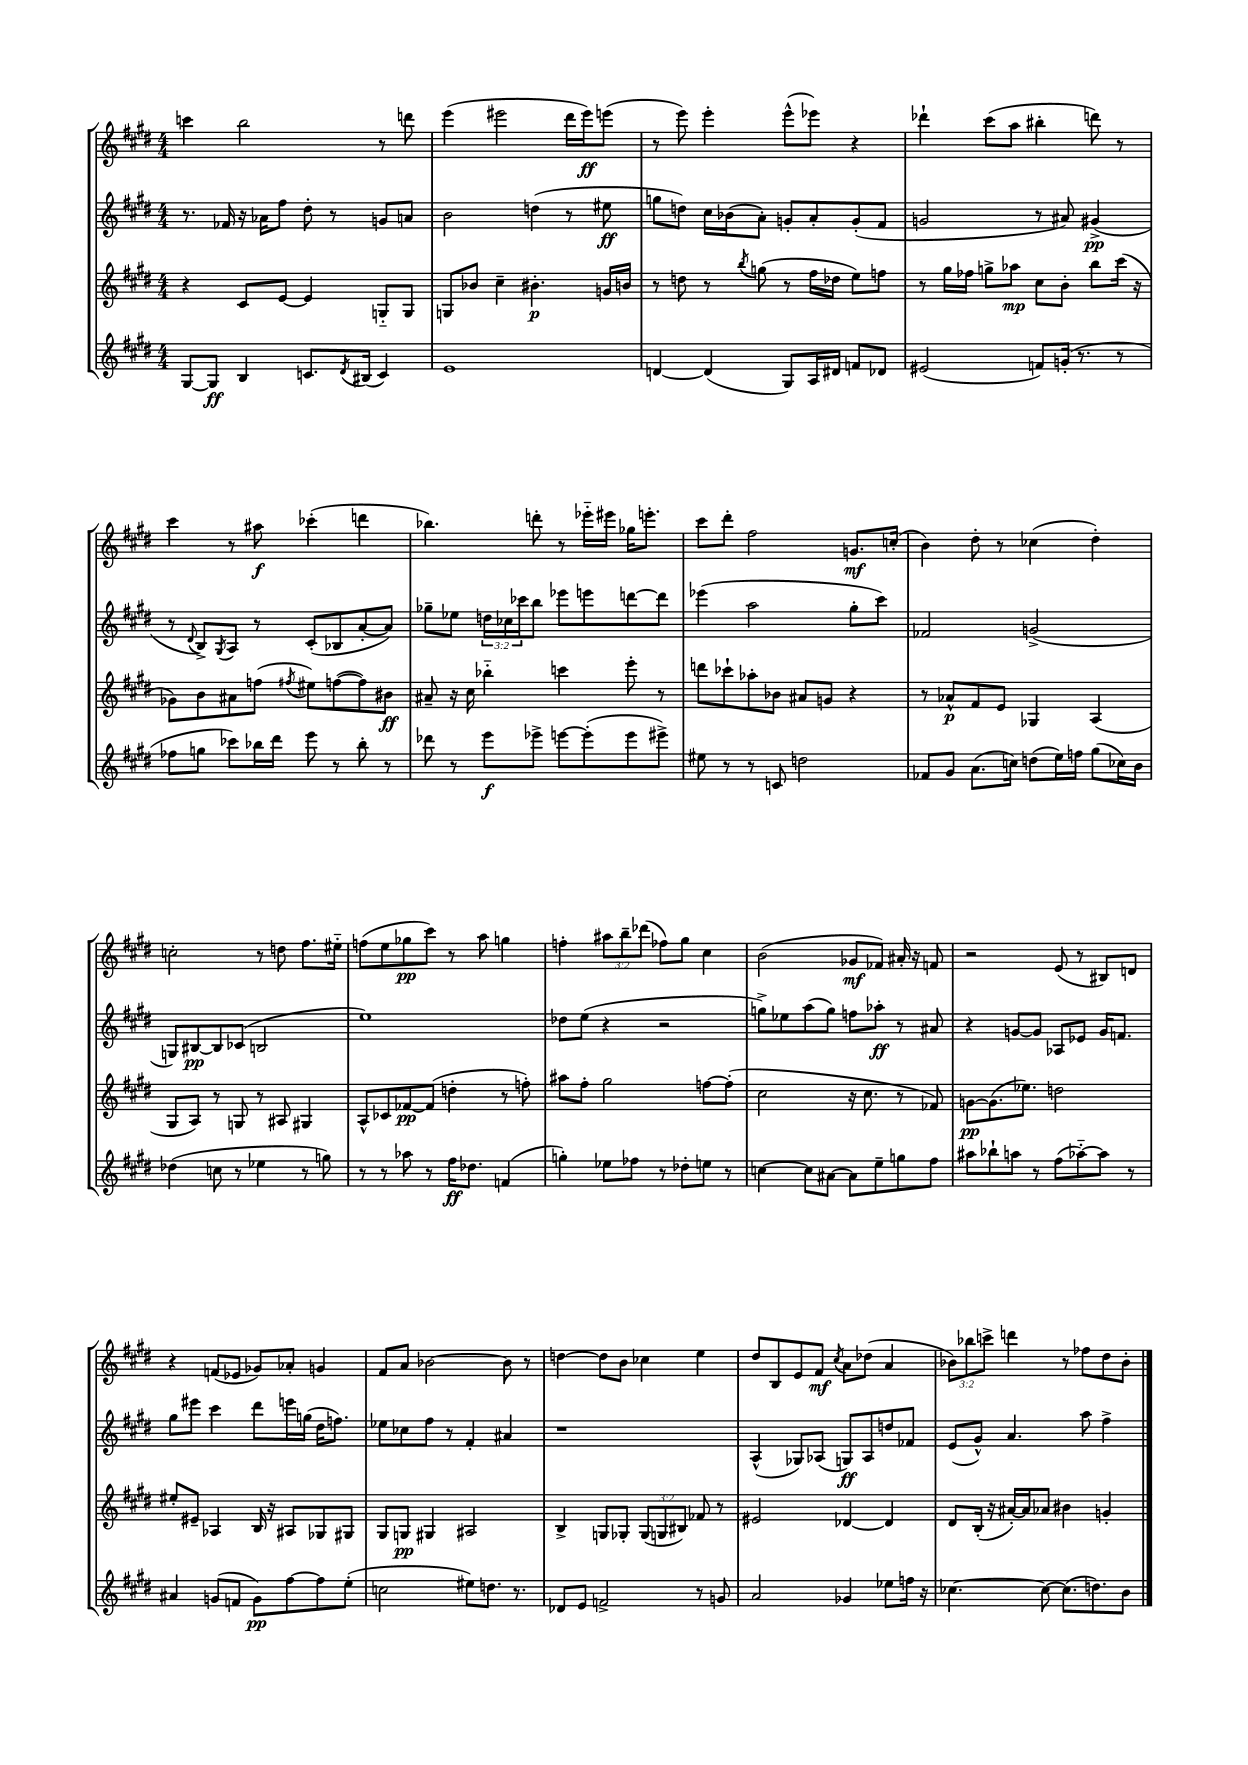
<<
\new StaffGroup <<
\new Staff = "s0" {
    \clef treble \key e \major \numericTimeSignature \time 4/4 \override Staff.TupletNumber.text = #tuplet-number::calc-fraction-text
    c'''4 b''2 r8 d'''8 |
    e'''4( eis'''2 dis'''16 eis'''16\ff) e'''8( |
    r8 e'''8) e'''4-. e'''8-^( ees'''8) r4 |
    des'''4-! cis'''8( a''8 bis''4-. d'''8) r8 |
    cis'''4 r8 ais''8\f ces'''4-.( d'''4 |
    bes''4.) d'''8-. r8 ees'''16-_ eis'''16 ges''16 e'''8.-. |
    cis'''8 dis'''8-. fis''2 g'8.\mf c''16-.( |
    b'4) dis''8-. r8 ces''4( dis''4-.) |
    c''2-. r8 d''8 fis''8. eis''16-_ |
    f''8( e''8 ges''8\pp cis'''8) r8 a''8 g''4 |
    f''4-. \tuplet 3/2 { ais''8 b''8-- des'''8( } fes''8) gis''8 cis''4 |
    b'2( ges'8\mf fes'8) ais'16-. r16 f'8 |
    r2 e'8( r8 bis8) d'8 |
    r4 f'8( ees'8 ges'8) aes'8-. g'4 |
    fis'8 a'8 bes'2~ bes'8 r8 |
    d''4~ d''8 b'8 ces''4 e''4 |
    dis''8 b8 e'8 fis'8\mf \acciaccatura { cis''8 } a'8 des''8( a'4 |
    \tuplet 3/2 { bes'8) bes''8 c'''8-> } d'''4 r8 fes''8 dis''8 bes'8-. \bar "|." |
}
\new Staff = "s1" {
    \clef treble \key e \major \numericTimeSignature \time 4/4 \override Staff.TupletNumber.text = #tuplet-number::calc-fraction-text
    r8. fes'16 r16 aes'16 fis''8 dis''8-. r8 g'8 a'8 |
    b'2 d''4( r8 eis''8\ff |
    g''8 d''8) cis''16 bes'16( a'8-.) g'8-. a'8-. g'8-.( fis'8 |
    g'2 r8 ais'8) gis'4->\pp( |
    r8 \appoggiatura { dis'8 } b8->) \acciaccatura { gis8 } a8 r8 cis'8-.( bes8 a'8~-. a'8) |
    ges''8-- ees''8 \tuplet 3/2 { d''16 ces''16 ces'''16 } b''8 ees'''8 e'''8 d'''8~ d'''8 |
    ees'''4( a''2 gis''8-. cis'''8) |
    fes'2 g'2->( |
    g8) bis8~\pp bis8 ces'8( b2 |
    e''1) |
    des''8 e''8( r4 r2 |
    g''8->) ees''8 a''8( g''8) f''8 aes''8-.\ff r8 ais'8 |
    r4 g'8~ g'8 aes8 ees'8 g'16 f'8. |
    gis''8 eis'''8 cis'''4 dis'''8 e'''16 g''16( dis''16 f''8.) |
    ees''8 ces''8 fis''8 r8 fis'4-. ais'4 |
    r1 |
    a4-^( ges8) aes8( g8\ff) aes8 d''8 fes'8 |
    e'8( gis'8-^) a'4. a''8 fis''4-> \bar "|." |
}
\new Staff = "s2" {
    \clef treble \key e \major \numericTimeSignature \time 4/4 \override Staff.TupletNumber.text = #tuplet-number::calc-fraction-text
    r4 cis'8 e'8~ e'4 g8-_ g8 |
    g8 bes'8 cis''4-- bis'4.-.\p g'16 b'16 |
    r8 d''8 r8 \acciaccatura { b''8 } g''8( r8 fis''16 des''16 e''8) f''8 |
    r8 gis''16 fes''16 g''8-> aes''8\mp cis''8 b'8-. b''8 cis'''16( r16 |
    ges'8) b'8 ais'8 f''8( \acciaccatura { fis''8 } eis''8) f''8~( f''8) bis'8\ff |
    ais'8-- r16 cis''16 bes''4-_ c'''4 e'''8-. r8 |
    d'''8 ces'''8-! aes''8-. bes'8 ais'8 g'8 r4 |
    r8 aes'8-^\p fis'8 e'8 ges4 a4( |
    gis8 a8) r8 g8 r8 ais8 gis4 |
    a8-^ ces'8 fes'8~\pp fes'8( d''4-. r8 f''8-.) |
    ais''8 fis''8-. gis''2 f''8~ f''8-.( |
    cis''2 r16 cis''8. r8 fes'8) |
    g'8~\pp g'8.( ees''8.) d''2 |
    eis''8-. eis'8-- aes4 b16 r16 ais8 ges8 gis8 |
    gis8 g8\pp gis4 ais2 |
    b4-> g8 ges8-. \tuplet 3/2 { ges8( g8 bis8) } fes'8 r8 |
    eis'2 des'4~ des'4 |
    dis'8 b16-.( r16 ais'16~-.) ais'16 aes'8 bis'4 g'4-. \bar "|." |
}
\new Staff = "s3" {
    \clef treble \key e \major \numericTimeSignature \time 4/4
    gis8~ gis8\ff b4 c'8. \acciaccatura { dis'8 } bis16( c'4) |
    e'1 |
    d'4~ d'4( gis8) a16 dis'16 f'8 des'8 |
    eis'2( f'8) g'16-.( r8. r8 |
    fes''8 g''8 ces'''8) bes''16 dis'''16 e'''8 r8 bes''8-. r8 |
    des'''8 r8 e'''8\f ees'''8-> e'''8~ e'''8-.( e'''8 eis'''8->) |
    eis''8 r8 r8 c'8 d''2 |
    fes'8 gis'8 a'8.( c''16) d''8( e''16) f''16 gis''8( ces''16) b'16 |
    des''4( c''8 r8 ees''4 r8 g''8) |
    r8 r8 aes''8 r8 fis''16\ff des''8. f'4( |
    g''4-.) ees''8 fes''8 r8 des''8-. e''8 r8 |
    c''4~ c''8 ais'8~ ais'8 e''8-- g''8 fis''8 |
    ais''8 bes''8-! a''8 r8 fis''8( aes''8~-_) aes''8 r8 |
    ais'4 g'8( f'8 g'8\pp) fis''8~ fis''8 e''8-.( |
    c''2 eis''8) d''8. r8. |
    des'8 e'8 f'2-> r8 g'8 |
    a'2 ges'4 ees''8 f''16 r16 |
    ces''4.~ ces''8~ ces''8.( d''8.) b'8 \bar "|." |
}
>>
>>
\layout { \context { \Score \remove "Bar_number_engraver" } }
